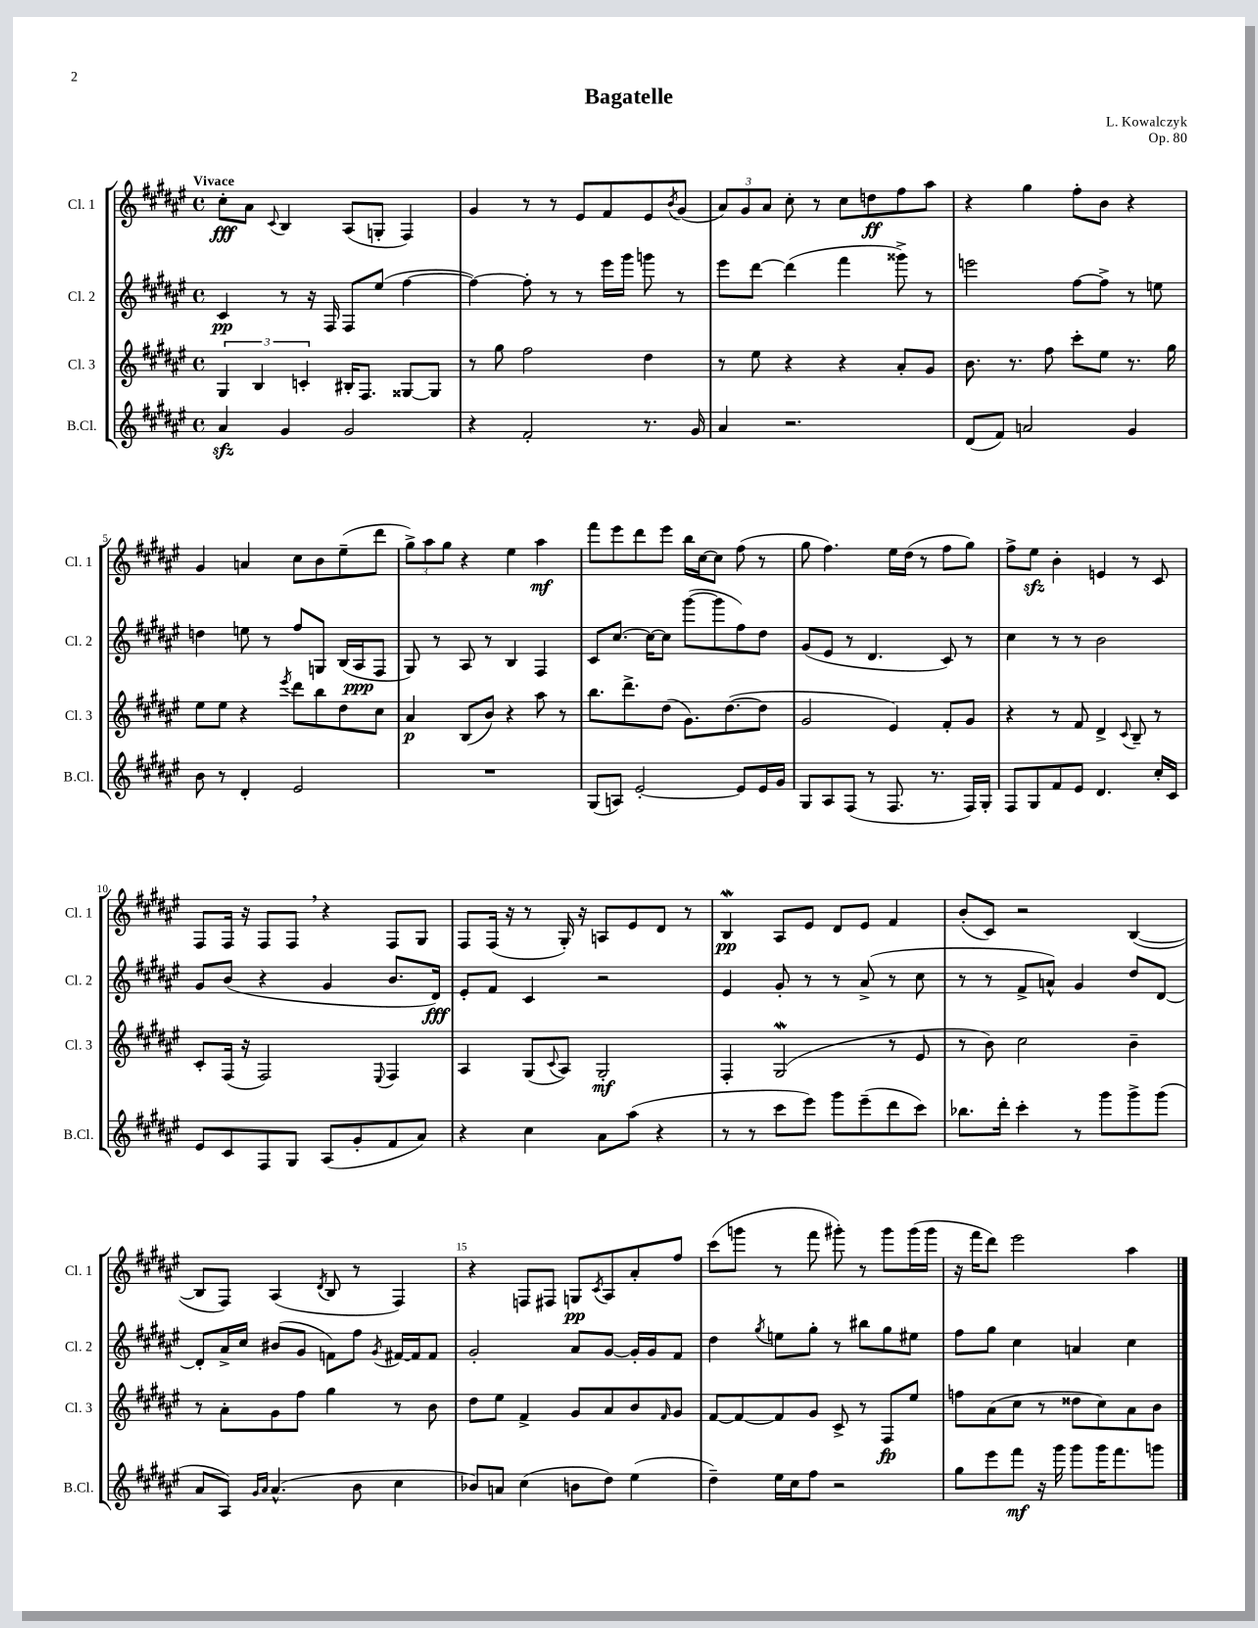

**kern	**dynam	**kern	**dynam	**kern	**dynam	**kern	**dynam
*part4	*part4	*part3	*part3	*part2	*part2	*part1	*part1
*staff4	*staff4	*staff3	*staff3	*staff2	*staff2	*staff1	*staff1
*I"B.Cl.	*	*I"Cl. 3	*	*I"Cl. 2	*	*I"Cl. 1	*
*I'B.Cl.	*	*I'Cl. 3	*	*I'Cl. 2	*	*I'Cl. 1	*
*clefG2	*	*clefG2	*	*clefG2	*	*clefG2	*
*k[f#c#g#d#a#e#]	*	*k[f#c#g#d#a#e#]	*	*k[f#c#g#d#a#e#]	*	*k[f#c#g#d#a#e#]	*
*M4/4	*	*M4/4	*	*M4/4	*	*M4/4	*
*met(c)	*	*met(c)	*	*met(c)	*	*met(c)	*
=1	=1	=1	=1	=1	=1	=1	=1
!	!	!	!	!	!	!LO:TX:a:B:t=Vivace	!
4a#zz/	.	6G#/	.	4c#/	pp	8cc#'\L	fff
.	.	.	.	.	.	8a#\J	.
.	.	6B/	.	.	.	.	.
.	.	.	.	.	.	8qqc#/	.
4g#/	.	.	.	8r	.	4B/	.
.	.	6cn'/	.	.	.	.	.
.	.	.	.	16r	.	.	.
.	.	.	.	16F#/	.	.	.
2g#/	.	16B#X'/KL	.	8F#/L	.	(8A#/L	.
.	.	8.F#/J	.	.	.	.	.
.	.	.	.	(8ee#/J	.	8Gn'/J	.
.	.	[8G##X/L	.	[4ff#\	.	4F#/)	.
.	.	8G##/J]	.	.	.	.	.
=2	=2	=2	=2	=2	=2	=2	=2
4r	.	8r	.	4ff#\_)	.	4g#/	.
.	.	8gg#\	.	.	.	.	.
2f#'/	.	2ff#\	.	8ff#'\]	.	8r	.
.	.	.	.	8r	.	8r	.
.	.	.	.	8r	.	8e#/L	.
.	.	.	.	16eee#\LL	.	8f#/	.
.	.	.	.	16ggg#\JJ	.	.	.
8.r	.	4dd#\	.	8gggn\	.	8e#/	.
.	.	.	.	.	.	8qb/	.
.	.	.	.	8r	.	(8g#/J	.
16g#/	.	.	.	.	.	.	.
=3	=3	=3	=3	=3	=3	=3	=3
4a#/	.	8r	.	8eee#\L	.	12a#/L)	.
.	.	.	.	.	.	12g#/	.
.	.	8ee#\	.	[8ddd#\J	.	.	.
.	.	.	.	.	.	12a#/J	.
2.r	.	4r	.	(4ddd#\]	.	8cc#'\	.
.	.	.	.	.	.	8r	.
.	.	4r	.	4fff#\	.	8cc#\L	.
.	.	.	.	.	.	8ddn\	ff
.	.	8a#'/L	.	8ggg##X^\)	.	8ff#\	.
.	.	8g#/J	.	8r	.	8aa#\J	.
=4	=4	=4	=4	=4	=4	=4	=4
(8d#/L	.	8.b\	.	2eeen\	.	4r	.
8f#/J)	.	.	.	.	.	.	.
.	.	8.r	.	.	.	.	.
2an/	.	.	.	.	.	4gg#\	.
.	.	8ff#\	.	.	.	.	.
.	.	8ccc#'\L	.	[8ff#\L	.	8ff#'\L	.
.	.	8ee#\J	.	8ff#^\J]	.	8b\J	.
4g#/	.	8.r	.	8r	.	4r	.
.	.	.	.	8een\	.	.	.
.	.	16gg#\	.	.	.	.	.
!!LO:LB:g=z
=5	=5	=5	=5	=5	=5	=5	=5
8b\	.	8ee#\L	.	4ddn\	.	4g#/	.
8r	.	8ee#\J	.	.	.	.	.
4d#'/	.	4r	.	8een\	.	4an/	.
.	.	.	.	8r	.	.	.
.	.	8qeee#/	.	.	.	.	.
2e#/	.	8ddd#\L	.	8ff#/L	.	8cc#\L	.
.	.	8bb\	.	8Gn/J	.	8b\	.
.	.	8dd#\	.	(16B/LL	.	(8ee#~\	.
.	.	.	.	16A#/J	ppp	.	.
.	.	8cc#\J	.	8F#/J	.	8ddd#\J	.
=6	=6	=6	=6	=6	=6	=6	=6
1r	.	4a#/	p	8G#/)	.	12gg#^\L)	.
.	.	.	.	.	.	12aa#\	.
.	.	.	.	8r	.	.	.
.	.	.	.	.	.	12gg#\J	.
.	.	(8B/L	.	8A#/	.	4r	.
.	.	8b/J)	.	8r	.	.	.
.	.	4r	.	4B/	.	4ee#\	.
.	.	8aa#\	.	4F#/	.	4aa#\	mf
.	.	8r	.	.	.	.	.
=7	=7	=7	=7	=7	=7	=7	=7
(8G#/L	.	8.bb\L	.	8c#/L	.	8fff#\L	.
8An/J)	.	.	.	[8.cc#/J	.	8eee#\	.
.	.	8.ddd#^\	.	.	.	.	.
[2e#'/	.	.	.	.	.	8ddd#\	.
.	.	.	.	16cc#\KL_	.	.	.
.	.	(8dd#\J	.	8cc#\J]	.	8eee#\J	.
.	.	8.g#\L)	.	([8ggg#\L	.	16bb\LL	.
.	.	.	.	.	.	[16cc#\J	.
.	.	.	.	8ggg#\]	.	8cc#\J]	.
.	.	([8.dd#\	.	.	.	.	.
8e#/L]	.	.	.	8ff#\)	.	(8ff#\	.
16e#/L	.	8dd#\J]	.	8dd#\J	.	8r	.
16g#/JJ	.	.	.	.	.	.	.
=8	=8	=8	=8	=8	=8	=8	=8
8G#/L	.	2g#/	.	(8g#/L	.	8gg#\	.
8A#/	.	.	.	8e#/J	.	4.ff#\)	.
(8F#/J	.	.	.	8r	.	.	.
8r	.	.	.	4.d#/	.	.	.
8.F#/	.	4e#/)	.	.	.	16ee#\LL	.
.	.	.	.	.	.	(16dd#\JJ	.
.	.	.	.	.	.	8r	.
8.r	.	.	.	.	.	.	.
.	.	8f#'/L	.	8c#/)	.	8ff#\L	.
16F#/LL)	.	8g#/J	.	8r	.	8gg#\J)	.
16G#'/JJ	.	.	.	.	.	.	.
=9	=9	=9	=9	=9	=9	=9	=9
8F#/L	.	4r	.	4cc#\	.	8ff#^\L	.
8G#/	.	.	.	.	.	8ee#zz\J	.
8f#/	.	8r	.	8r	.	4b'\	.
8e#/J	.	8f#/	.	8r	.	.	.
4.d#/	.	4d#^/	.	2b\	.	4en/	.
.	.	8qqc#/	.	.	.	.	.
.	.	8B~/	.	.	.	8r	.
16cc#'/LL	.	8r	.	.	.	8c#/	.
16c#/JJ	.	.	.	.	.	.	.
!!LO:LB:g=z
=10	=10	=10	=10	=10	=10	=10	=10
8e#/L	.	8c#'/L	.	8g#/L	.	8F#/L	.
8c#/	.	(16F#/Jk	.	(8b/J	.	16F#/Jk	.
.	.	16r	.	.	.	16r	.
8F#/	.	2F#/)	.	4r	.	8F#/L	.
8G#/J	.	.	.	.	.	8F#,/J	.
(8A#/L	.	.	.	4g#/	.	4r	.
8g#'/	.	.	.	.	.	.	.
.	.	8qqE#/	.	.	.	.	.
8f#/	.	4F#/	.	8.b/L	.	8F#/L	.
8a#/J)	.	.	.	.	.	8G#/J	.
.	.	.	.	16d#/Jk)	fff	.	.
=11	=11	=11	=11	=11	=11	=11	=11
4r	.	4A#/	.	8e#'/L	.	8F#/L	.
.	.	.	.	8f#/J	.	(16F#/Jk	.
.	.	.	.	.	.	16r	.
4cc#\	.	(8G#/L	.	4c#/	.	8r	.
.	.	8qqc#/	.	.	.	.	.
.	.	8A#/J)	.	.	.	16G#'/)	.
.	.	.	.	.	.	16r	.
8a#\L	.	2G#'/	mf	2r	.	8An/L	.
(8aa#\J	.	.	.	.	.	8e#/	.
4r	.	.	.	.	.	8d#/J	.
.	.	.	.	.	.	8r	.
=12	=12	=12	=12	=12	=12	=12	=12
8r	.	4F#'/	.	4e#/	.	4Bw/	pp
8r	.	.	.	.	.	.	.
8ccc#\L	.	(2G#W/	.	8g#'/	.	8A#/L	.
8eee#\J)	.	.	.	8r	.	8e#/J	.
8ggg#\L	.	.	.	8r	.	8d#/L	.
(8eee#~\	.	.	.	(8a#^/	.	8e#/J	.
8ddd#\	.	8r	.	8r	.	4f#/	.
8ccc#\J)	.	8e#/	.	8cc#\	.	.	.
=13	=13	=13	=13	=13	=13	=13	=13
8.bb-X\L	.	8r	.	8r	.	(8b'/L	.
.	.	8b\)	.	8r	.	8c#/J)	.
16ddd#'\Jk	.	.	.	.	.	.	.
4ccc#'\	.	2cc#\	.	8f#^/L	.	2r	.
.	.	.	.	8an^^/J)	.	.	.
8r	.	.	.	4g#/	.	.	.
8ggg#\L	.	.	.	.	.	.	.
8ggg#^\	.	4b~\	.	8dd#/L	.	([4B/	.
(8ggg#\J	.	.	.	[8d#/J	.	.	.
!!LO:LB:g=z
=14	=14	=14	=14	=14	=14	=14	=14
8a#/L	.	8r	.	8d#'/L]	.	8B/L]	.
8A#/J)	.	8a#'\L	.	16a#^/L	.	8F#/J)	.
.	.	.	.	16cc#/JJ	.	.	.
16qqg#/LL	.	.	.	.	.	.	.
16qqa#/JJ	.	.	.	.	.	.	.
(4.a#^^/	.	8g#\	.	(8b#X/L	.	(4A#/	.
.	.	8ff#\J	.	8g#/J	.	.	.
.	.	.	.	.	.	8qd#/	.
.	.	4gg#\	.	8fn\L)	.	8B/	.
8b\	.	.	.	8ff#\J	.	8r	.
.	.	.	.	8qg#/	.	.	.
4cc#\	.	8r	.	[16f#X/LL	.	4F#/)	.
.	.	.	.	16f#/J]	.	.	.
.	.	8b\	.	8f#/J	.	.	.
=15	=15	=15	=15	=15	=15	=15	=15
8b-X/L)	.	8dd#\L	.	2g#'/	.	4r	.
8an/J	.	8ee#\J	.	.	.	.	.
(4cc#\	.	4f#^/	.	.	.	8Fn/L	.
.	.	.	.	.	.	8F#X/J	.
8bn\L	.	8g#/L	.	8a#/L	.	8Gn/L	pp
.	.	.	.	.	.	8qc#/	.
8dd#\J)	.	8a#/	.	[8g#/J	.	8A#/	.
(4ee#\	.	8b/	.	16g#'/LL]	.	8a#'/	.
.	.	.	.	16g#/J	.	.	.
.	.	16qqf#/	.	.	.	.	.
.	.	8g#/J	.	8f#/J	.	8ff#/J	.
=16	=16	=16	=16	=16	=16	=16	=16
4dd#~\)	.	[8f#/L	.	4dd#\	.	(8ccc#\L	.
.	.	8f#/_	.	.	.	8gggn\J	.
.	.	.	.	8qgg#/	.	.	.
16ee#\LL	.	8f#/]	.	8een\L	.	8r	.
16cc#\J	.	.	.	.	.	.	.
8ff#\J	.	8g#/J	.	8gg#'\J	.	8fff#\	.
2r	.	8c#^/	.	8r	.	8ggg#X'\)	.
.	.	8r	.	8bb#X\L	.	8r	.
.	.	8F#/L	fp	8gg#\	.	8ggg#\L	.
.	.	8ee#/J	.	8ee#X\J	.	(16ggg#\L	.
.	.	.	.	.	.	16ggg#\JJ	.
=17	=17	=17	=17	=17	=17	=17	=17
8gg#\L	.	8ffn\L	.	8ff#\L	.	16r	.
.	.	.	.	.	.	16fff#\KL	.
8eee#\	.	(8a#\	.	8gg#\J	.	8ddd#\J)	.
8fff#\J	mf	8cc#\J	.	4cc#\	.	2eee#\	.
16r	.	8r	.	.	.	.	.
16ggg#\	.	.	.	.	.	.	.
8ggg#\L	.	8dd##X\L	.	4an/	.	.	.
16ggg#\K	.	8cc#\)	.	.	.	.	.
8.fff#\	.	.	.	.	.	.	.
.	.	8a#\	.	4cc#\	.	4aa#\	.
8gggn\J	.	8b\J	.	.	.	.	.
==	==	==	==	==	==	==	==
*-	*-	*-	*-	*-	*-	*-	*-
